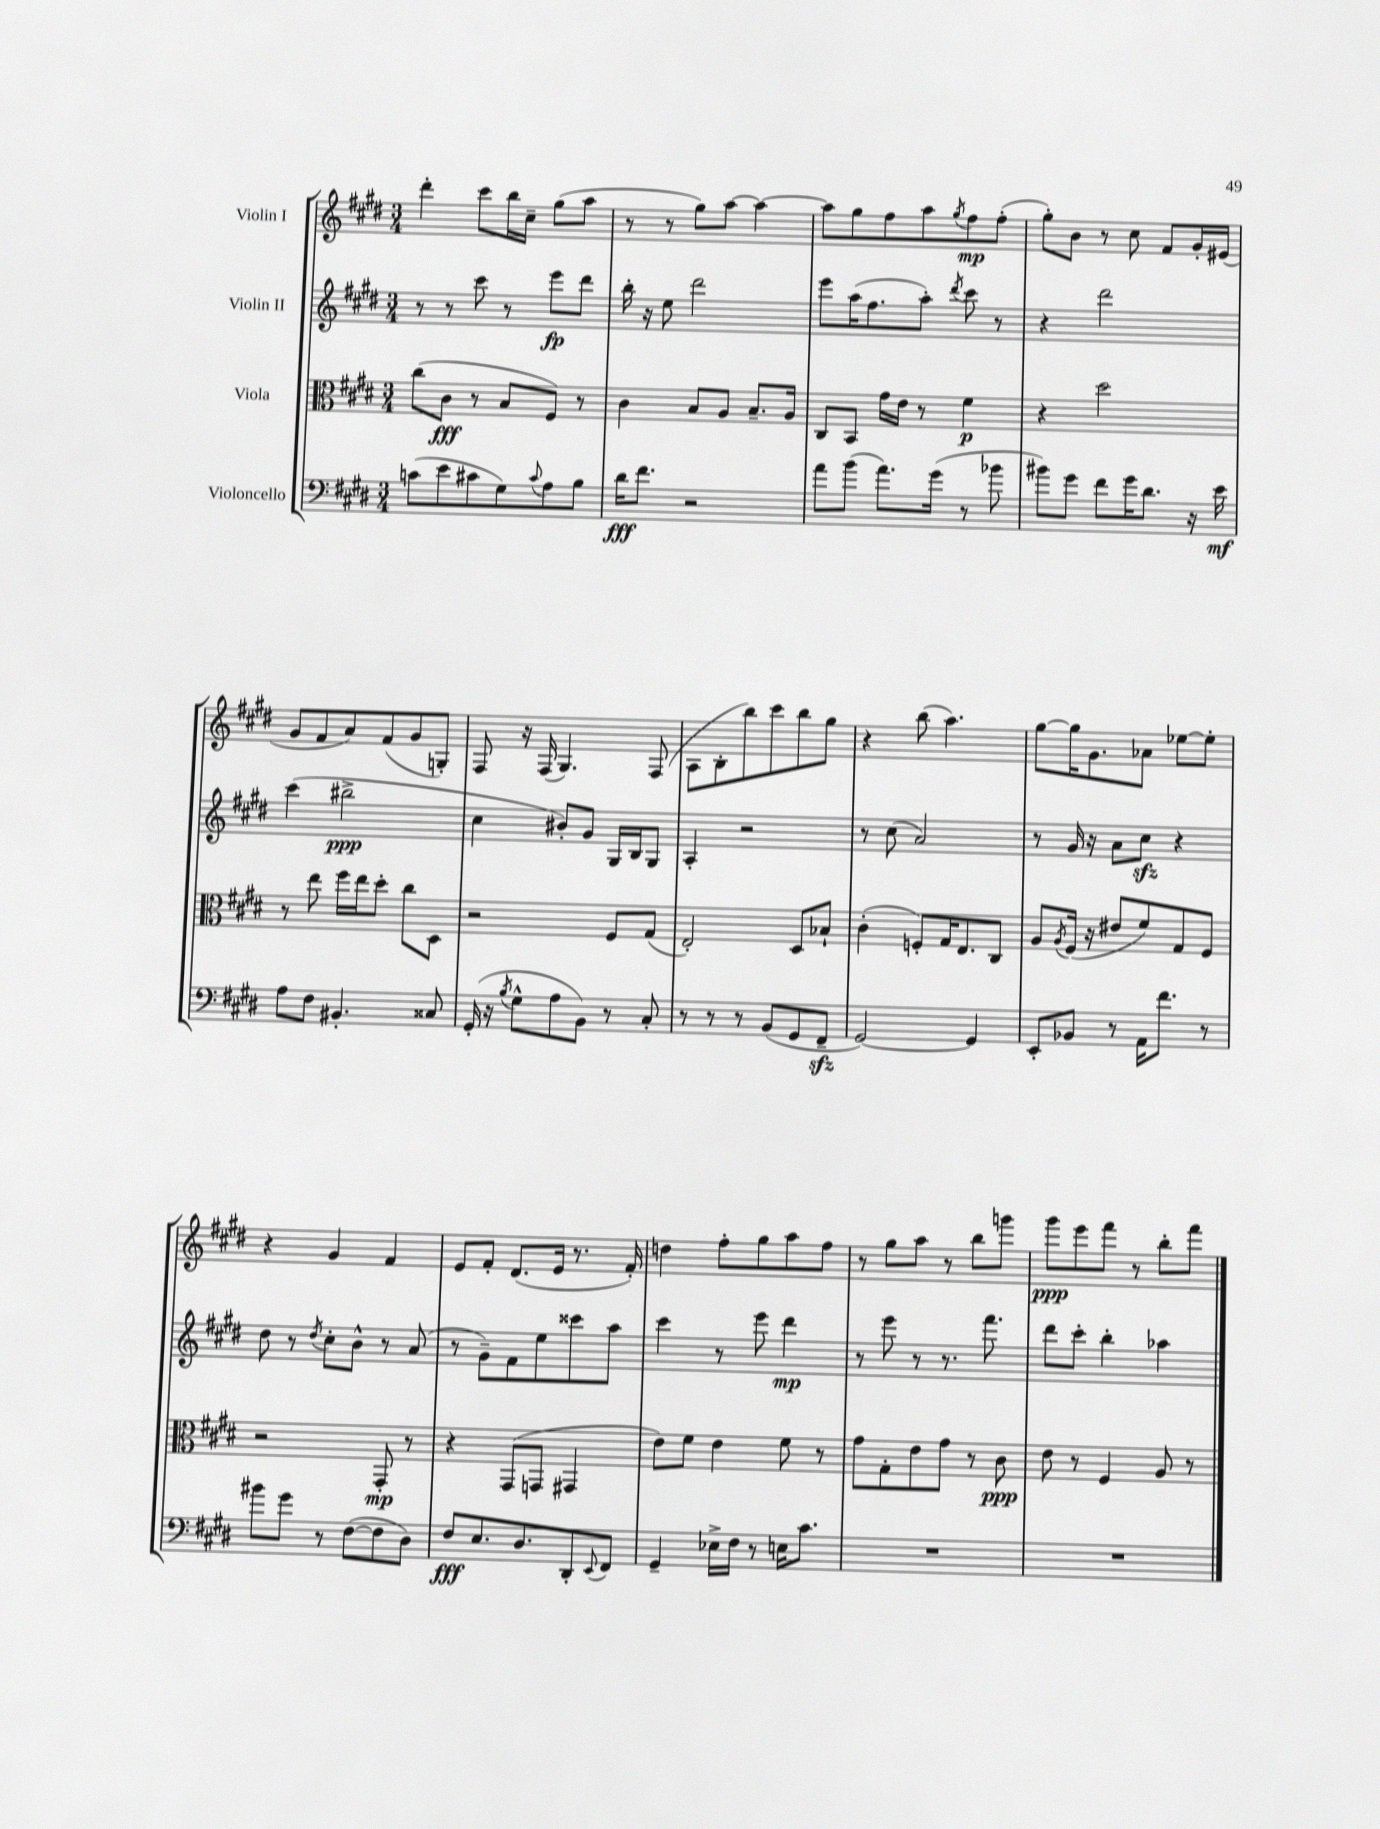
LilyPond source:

<<
\new StaffGroup <<
\new Staff = "s0" \with { instrumentName = "Violin I" } {
    \clef treble \key e \major \numericTimeSignature \time 3/4
    dis'''4-. cis'''8 b''16 cis''16-- gis''8( a''8 |
    r8 r8 gis''8) a''8~ a''4~ |
    a''8 gis''8 fis''8 a''8 \acciaccatura { gis''8 } fis''8\mp fis''8-.( |
    gis''8-.) b'8 r8 cis''8 fis'8 gis'16-. eis'16( |
    gis'8 fis'8 a'8) fis'8( gis'8 g8-.) |
    fis8 r16 fis16( gis4.) fis8( |
    a8 b8-. b''8) cis'''8 b''8 gis''8 |
    r4 b''8( a''4.) |
    gis''8~ gis''16 gis'8. aes'8 ees''8~ ees''8-. |
    r4 gis'4 fis'4 |
    e'8 fis'8-. dis'8.( e'16 r8. fis'16-.) |
    d''4 fis''8-. gis''8 a''8 fis''8 |
    r8 gis''8 a''8 r8 b''8 g'''8 |
    gis'''8\ppp e'''8 fis'''8 r8 b''8-. fis'''8 \bar "|." |
}
\new Staff = "s1" \with { instrumentName = "Violin II" } {
    \clef treble \key e \major \numericTimeSignature \time 3/4
    r8 r8 cis'''8 r8 e'''8\fp dis'''8 |
    b''16-. r16 e''8 dis'''2 |
    e'''8 a''16( fis''8. a''8-.) \acciaccatura { dis'''8 } cis'''8 r8 |
    r4 dis'''2 |
    cis'''4( bis''2->\ppp |
    cis''4 bis'8-.) gis'8 gis16 b16 gis8 |
    a4-. r2 |
    r8 cis''8( a'2) |
    r8 gis'16 r16 a'8 cis''8\sfz r4 |
    dis''8 r8 \acciaccatura { dis''8 } cis''8-. b'8-^ r8 a'8( |
    r8 gis'8--) fis'8 e''8 cisis'''8 a''8 |
    cis'''4 r8 e'''8 dis'''4\mp |
    r8 e'''8 r8 r8. fis'''8. |
    dis'''8 cis'''8-. b''4-. aes''4 \bar "|." |
}
\new Staff = "s2" \with { instrumentName = "Viola" } {
    \clef alto \key e \major \numericTimeSignature \time 3/4
    cis''8( cis'8\fff r8 b8 fis8) r8 |
    cis'4 b8 a8 b8.-- a16 |
    cis8 b,8 gis'16 e'16 r8 fis'4\p |
    r4 dis''2 |
    r8 e''8 fis''16 e''16 dis''8-. cis''8 dis8 |
    r2 fis8 gis8( |
    e2-.) dis8 bes8-! |
    cis'4-.( f8-.) gis16 e8. cis8 |
    a8 \acciaccatura { a8 } fis16( r16 eis'8 fis'8) gis8 fis8 |
    r2 gis,8-.\mp r8 |
    r4 gis,8( g,8 gis,4 |
    e'8) fis'8 e'4 fis'8 r8 |
    gis'8 gis8-. e'8 gis'8 r8 cis'8\ppp |
    e'8 r8 fis4 a8 r8 \bar "|." |
}
\new Staff = "s3" \with { instrumentName = "Violoncello" } {
    \clef bass \key e \major \numericTimeSignature \time 3/4
    c'8( e'8 cis'8 gis8) \appoggiatura { cis'8 } a8 b8 |
    dis'16\fff fis'8. r2 |
    a'8 b'8( a'8.) gis'16( r8 bes'8 |
    bis'8) gis'8 fis'8 gis'16 dis'8. r16 e'16\mf |
    a8 fis8 bis,4.-. cisis8 |
    gis,16-.( r16 \acciaccatura { b8 } gis8-^ a8 b,8) r8 cis8-. |
    r8 r8 r8 b,8( gis,8 fis,8--\sfz |
    gis,2~) gis,4 |
    e,8-. bes,8 r8 a,16 fis'8. r8 |
    bis'8 gis'8 r8 fis8~( fis8 dis8) |
    fis8\fff e8. dis8. dis,8-. \appoggiatura { e,8 } fis,8 |
    gis,4-- ees16-> fis16 r8 e16 cis'8. |
    R2. |
    R2. \bar "|." |
}
>>
>>
\layout { \context { \Score \remove "Bar_number_engraver" } }
